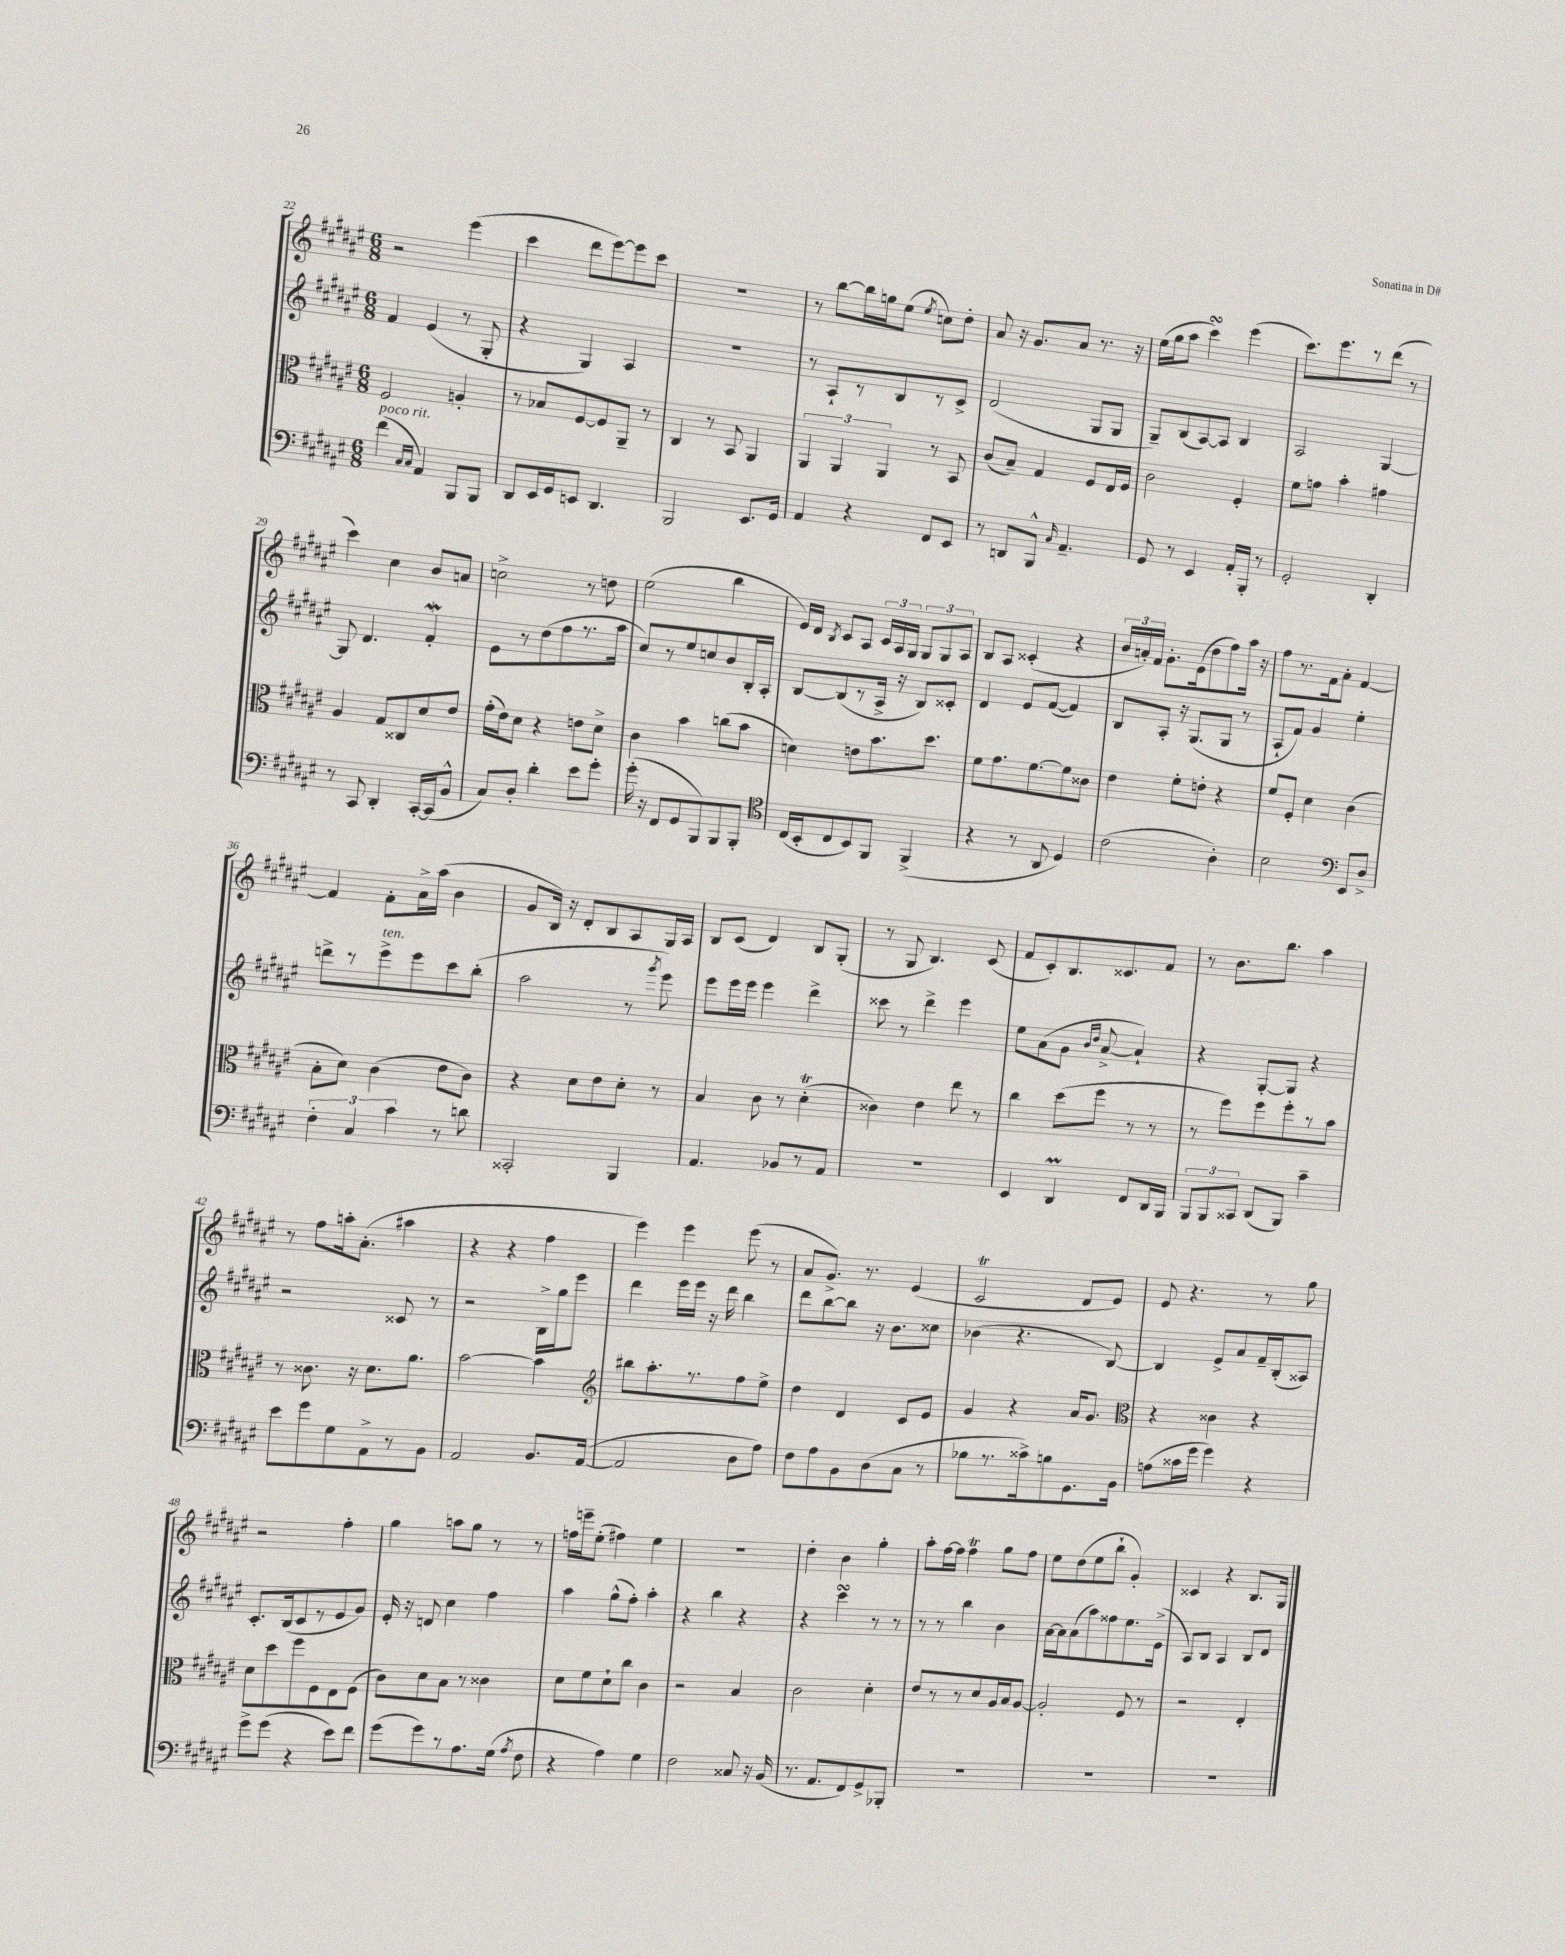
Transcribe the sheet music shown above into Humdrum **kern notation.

**kern	**kern	**kern	**kern
*staff4	*staff3	*staff2	*staff1
*clefF4	*clefC3	*clefG2	*clefG2
*k[f#c#g#d#a#e#]	*k[f#c#g#d#a#e#]	*k[f#c#g#d#a#e#]	*k[f#c#g#d#a#e#]
*M6/8	*M6/8	*M6/8	*M6/8
(4f#	2F#	4f#	2r
16qqC#	.	.	.
16qqC#	.	.	.
4AA#)	.	(4e#	.
8BBB	4A'	8r	(4eee#
8BBB	.	8G#'	.
=	=	=	=
8DD#	8r	4r	4ccc#
16EE#	8B-	.	.
16GG#	.	.	.
8EE	[8F#	4G#)	8ddd#
4.DD#	8F#]	.	[8eee#)
.	8AA#~	4A#	8eee#]
.	8r	.	8ccc#
=	=	=	=
2BBB	4C#	2.r	2.r
.	8r	.	.
.	8BB	.	.
8.EE#	4AA#	.	.
16GG#	.	.	.
=	=	=	=
4AA#	6AA#	8r	8r
.	.	8A#`	[8bb
.	6AA#	.	.
4r	.	8r	16bb]
.	.	.	16gg
.	6AA#	.	.
.	.	8B	(8ee#
.	.	.	8qee#
8FF#	8r	8r	8cc)
8EE#	8BB	8c#^	8dd#'
=	=	=	=
8r	(8c#	(2d#	8a#
8DD	8B~)	.	16r
.	.	.	8.g#
8BBB^^	4G#	.	.
16qqC#	.	.	.
4.AA#~	.	.	8a#
.	8F#	8G#	8.r
.	16E#	8G#	.
.	16F#	.	16r
=	=	=	=
8GG#	2c#	8G#~)	(16ee#
.	.	.	16gg#
8r	.	(8B	8aa#
4EE#	.	[8A#)	4ccc#)
.	.	8A#]	.
16AA#'	4F#'	4B	(4eee#
16BBB'	.	.	.
8r	.	.	.
=	=	=	=
2GG#'	8f#	2A#	8.ccc#)
.	8g	.	.
.	.	.	8.eee#
.	4b'	.	.
.	.	.	8r
4DD#'	4g#	[4G#	(8ddd#
.	.	.	8r
=	=	=	=
8r	4A#	8G#]	4ccc#)
8CC#	.	4.d#	.
4DD#'	8G#	.	4cc#
.	8C##	.	.
[16CC#'	8d#	4f#'	8b
(16CC#]	.	.	.
8BB^^	8e#	.	8a
=	=	=	=
8C#)	(16g#'	8e#	2cc^
.	16e#)	.	.
8D#'	8d#	8r	.
4d#'	4r	(8dd#	.
.	.	8ff#	.
8e#	8e	8.r	8r
8g#'	8d#^	.	8dd
.	.	16aa#	.
=	=	=	=
(16g#'	4c#	8cc#)	(2ee#
16r	.	.	.
8FF#	.	8r	.
8GG#	4b	8ee#	.
8BBB)	.	8cc	.
8BBB	(8cc	8b	4bb
8BBB'	8b	16B'	.
.	.	16A#'	.
=	=	=	=
*clefC4	*	*	*
(16C#	4d)	[8B	16e#)
16BB'	.	.	16d#
.	.	.	8qB
8C#	.	(8B]	8c#
8BB)	8e	8r	8A#
8FF#	8.b	16A#^	24c#
.	.	.	24A#
.	.	16r	.
.	.	.	24G#
(4FF#^	.	8B)	12G#
.	8.dd#	.	.
.	.	.	12G#
.	.	8c##'	.
.	.	.	12A#
=	=	=	=
4r	8f#	4d#	8B
.	8.g#	.	8A#
8r	.	8e#	(4c##'
.	[8.f#	.	.
8AA#	.	([8f#	.
4D#)	8f#]	4f#])	4r
.	8c##	.	.
=	=	=	=
(2c#	4e#	8B	24b
.	.	.	24a')
.	.	.	24f#
.	.	8A#'	8.g#'
.	8f#'	16r	.
.	.	(8.G#	(16e#
.	8e'	.	8dd#
4A#')	4r	8G#	8ff#)
.	.	8r	16aa#
.	.	.	16r
=	=	=	=
2B	8f#	8A#`	8ff#
.	8F#'	8f#)	8.r
.	4d#	4g#	.
.	.	.	16f#
.	.	.	8a#'
*clefF4	*	*	*
8EE#	(4c#	4ee#'	[4f#
8D#^	.	.	.
=	=	=	=
6F#'	8B'	8ddd^	4f#]
.	8d#)	8r	.
6C#	.	.	.
.	(4c#	8eee#^	8f#'
6c#	.	.	.
.	.	8eee#	16a#^
.	.	.	(16aa#
8r	8e#	8ccc#	4b
8d	8c#)	(8bb'	.
=	=	=	=
2CC##'	4r	2aa#	8g#
.	.	.	16B)
.	.	.	16r
.	8d#	.	8d#'
.	8e#	.	8B
4BBB	8d#'	8r	8A#
.	.	8qggg#	.
.	8r	8eee#)	16G#
.	.	.	16A#
=	=	=	=
4.AA#	4B	8eee#	8B
.	.	16eee#	(8c#
.	.	16eee#	.
.	8c#	4eee#	4d#)
8BB-	8r	.	.
8r	(4d#'	4ddd#^	8B
8AA#	.	.	(8G#'
=	=	=	=
2.r	4c##)	8ccc##	8r
.	.	8r	8G#
.	4e#	4ddd#^	4.B)
.	8ee#	4eee#	.
.	8r	.	(8c#
=	=	=	=
4EE#	4cc#	8ee#	8f#
.	.	(8a#	8c#')
4DD#	(8dd#	8g#	8.B
.	.	16qqb	.
.	.	16qqdd#	.
.	8ff#	[8a#^	.
.	.	.	8.c##
8FF#	8r	4a#`])	.
16DD#	8r	.	8f#
16BBB	.	.	.
=	=	=	=
12BBB	8r	4r	8r
12BBB	.	.	.
.	8ff#)	.	8.b
12CC##	.	.	.
(8DD#	8ff#	[8G#'	.
.	.	.	8.bb
8BBB)	8ff#'	8G#]	.
4c#~	8r	4r	4aa#
.	8b	.	.
=	=	=	=
8e#	8r	2r	8r
8g#	8.c##	.	8ff#
8G#	.	.	16aa'
.	16r	.	(8.a#'
8AA#^	8.d#	.	.
8r	.	8c##	4aa#
.	8.a#	.	.
8BB	.	8r	.
=	=	=	=
2AA#	[2b	2r	4r
.	.	.	4r
8.BB	4b]	16B^	4ff#
.	.	16gg#	.
.	.	8eee#	.
([16AA#	.	.	.
=	=	=	=
*	*clefG2	*	*
2AA#]	8bb#	4ddd#	4eee#)
.	8.aa#'	.	.
.	.	16eee#	4eee#
.	8.r	16eee#	.
.	.	16r	.
.	.	16ddd#	.
8D#	8ff#	4bb	(8eee#
8A#)	8ee#^	.	8r
=	=	=	=
8F#	4dd#	8ddd#	8a#
8A#	.	[8bb	8.g#^)
8BB	4d#	8bb]	.
.	.	.	8.r
(8D#	.	16r	.
.	.	8.b	.
8C#	8c#	.	(4e#
8r	8e#	8cc##	.
=	=	=	=
8B-	4g#	(4b-	2c#
8.r	.	.	.
.	4r	4.r	.
16c##^)	.	.	.
8B	.	.	.
8.GG#	16a#	.	8d#
.	8.g#	.	.
.	.	[8B)	8e#)
16BB	.	.	.
=	=	=	=
*	*clefC3	*	*
(8A	4r	4B]	8e#
16c##	.	.	4.r
16g#	.	.	.
4g#)	4c##	8e#^	.
.	.	8a#	.
4r	4r	16f#~	8r
.	.	(16B'	.
.	.	8A##)	8gg#
=	=	=	=
8g#^	8d#	8.c#'	2r
(8g#	8dd#	.	.
.	.	(16B	.
4r	8ff#	8c#	.
.	8F#	8r	.
8e#)	8E#	8e#	4ff#'
8f#	(8F#	8g#)	.
=	=	=	=
(8g#	8c#)	16e#'	4gg#
.	.	16r	.
8g#)	8d#	8d	.
8r	8B	4cc#	8aa
8.A#	8r	.	8gg#
.	4c##	4ff#	8r
(16G#	.	.	.
8qA#	.	.	.
8F#	.	.	8r
=	=	=	=
4r	8d#	4aa#	16ff
.	.	.	16eee~
.	8f#	.	(8ee#'
4A#)	8d#`	(8gg#^^	4ff#)
.	8cc#	8ff#')	.
4G#	4c#	4aa#'	4ee#
=	=	=	=
2F#	2r	4r	2.r
.	.	4bb	.
8C##	4B	4r	.
16r	.	.	.
(16BB	.	.	.
=	=	=	=
8.r	2c#	4r	4dd#'
8.AA#	.	.	.
.	.	4ccc#	4b
8FF#)	.	.	.
8GG#^	4d#'	8r	4gg#'
8BBB-'	.	8r	.
=	=	=	=
2.r	8e#	8r	8aa#'
.	8r	8r	[16ff#
.	.	.	16ff#]
.	8r	4bb	4ff#
.	8d#	.	.
.	16A#	4b	8gg#
.	16B	.	.
.	[8A#	.	8ff#
=	=	=	=
2.r	2A#']	[16a#	8ee#
.	.	16a#]	.
.	.	(8a#	(8dd#
.	.	8aa#)	8ee#
.	.	8ff##	8bb`
.	8F#	8.ee#	4g#')
.	8r	.	.
.	.	(16e#^	.
=	=	=	=
2.r	2r	8A#)	4c##
.	.	8B	.
.	.	4A#	4r
.	4E#'	8B	8.B
.	.	8d#	.
.	.	.	16G#
==	==	==	==
*-	*-	*-	*-
